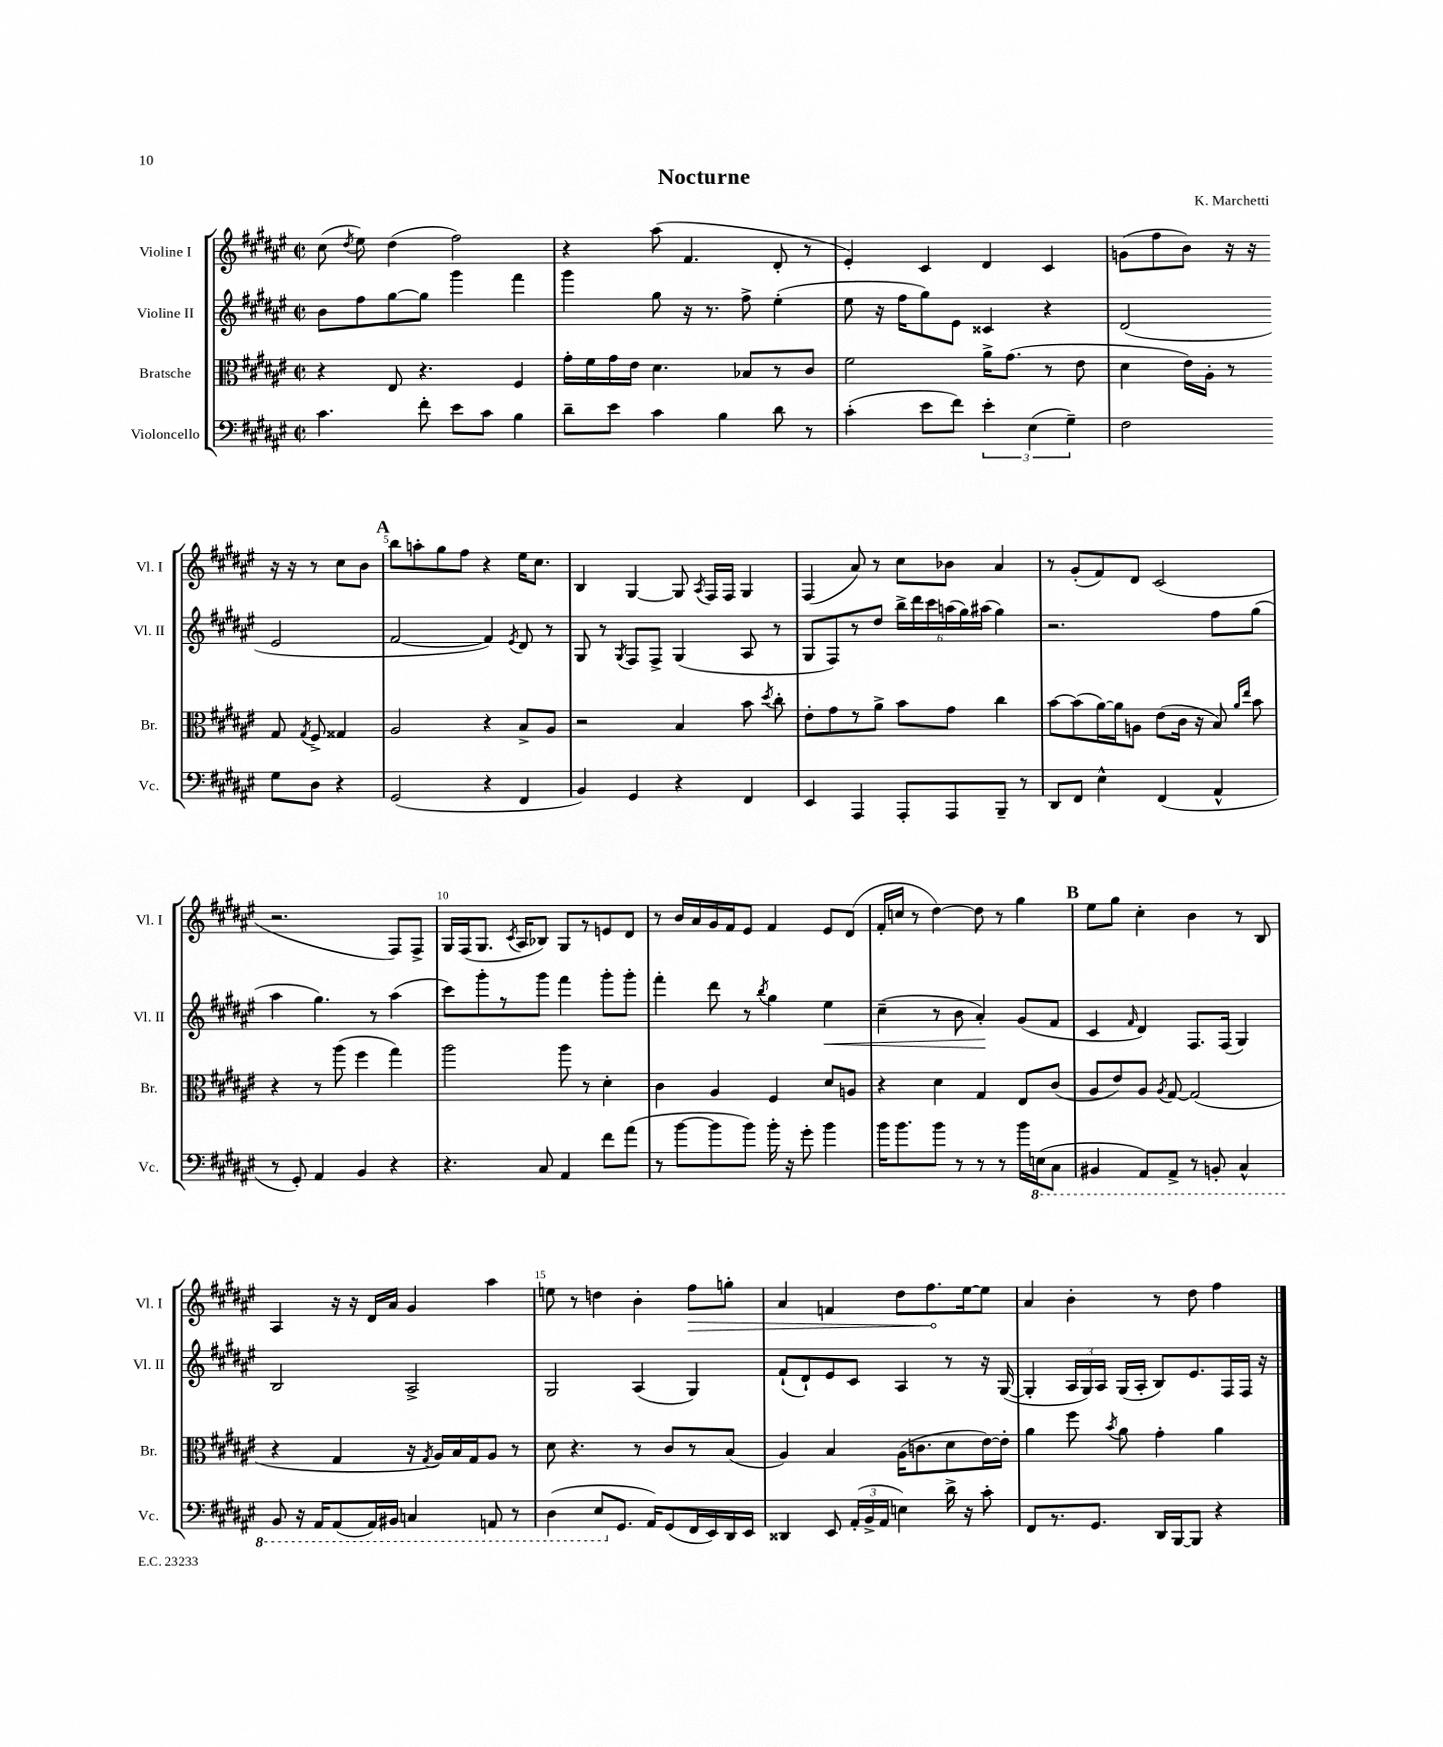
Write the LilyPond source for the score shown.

\header { title = "Nocturne" composer = "K. Marchetti" }
<<
\new StaffGroup <<
\new Staff = "s0" \with { instrumentName = "Violine I" shortInstrumentName = "Vl. I" } {
    \clef treble \key fis \major \defaultTimeSignature \time 2/2
    \autoBeamOff cis''8( \acciaccatura { dis''8 } eis''8) dis''4( fis''2) |
    r4 ais''8( fis'4. dis'8-. r8 |
    eis'4-.) cis'4 dis'4 cis'4 |
    g'8[( fis''8 b'8]) r16 r16 r16 r16 r8 cis''8[ b'8] |
    \mark \markup { \bold "A" } b''8[ a''8-. gis''8 fis''8] r4 eis''16[ cis''8.] |
    b4 gis4~ gis8 \acciaccatura { ais8 } fis16[ fis16] gis4 |
    fis4( ais'8) r8 cis''8[ bes'8] ais'4 |
    r8 gis'8[-.( fis'8) dis'8] cis'2( |
    r2. fis8[) fis8]-> |
    gis16[ fis16( gis8.] \acciaccatura { cis'8 } ais16[ bes8]) gis8[ r8 e'8 dis'8] |
    r8 b'16[ ais'16 gis'16 fis'16 eis'8] fis'4 eis'8[ dis'8]( |
    fis'16[-. c''16] r8 dis''4~) dis''8 r8 gis''4 |
    \mark \markup { \bold "B" } eis''8[ gis''8] cis''4-. b'4 r8 b8 |
    ais4 r16 r16 dis'16[ ais'16] gis'4 ais''4 |
    e''8 r8 d''4 b'4-. \once \override Hairpin.circled-tip = ##t fis''8[\> g''8]-. |
    ais'4 f'4 dis''8[ fis''8.\! eis''16~ eis''8] |
    ais'4 b'4-. r8 dis''8 fis''4 \bar "|." |
}
\new Staff = "s1" \with { instrumentName = "Violine II" shortInstrumentName = "Vl. II" } {
    \clef treble \key fis \major \defaultTimeSignature \time 2/2
    \autoBeamOff b'8[ fis''8 gis''8~ gis''8] gis'''4 fis'''4 |
    gis'''4 gis''8 r16 r8. fis''8-> eis''4-.( |
    eis''8 r16 fis''16[ gis''8) eis'8] cisis'4 r4 |
    dis'2( eis'2 |
    \mark \markup { \bold "A" } fis'2~ fis'4) \acciaccatura { eis'8 } dis'8 r8 |
    gis8 r8 \acciaccatura { gis8 } fis8[ fis8]-> gis4( ais8 r8 |
    gis8[ fis8) r8 dis''8] \tuplet 6/4 { b''16[-> dis'''16 cis'''16 a''16( gis''16) ais''16]( } gis''4) |
    r2. fis''8[ gis''8]( |
    ais''4 gis''4.) r8 ais''4( |
    cis'''8[) gis'''8-. r8 gis'''8] fis'''4 gis'''8[-. gis'''8]-. |
    fis'''4-. dis'''8 r8 \acciaccatura { b''8 } gis''4 eis''4\< |
    cis''4--( r8 b'8 ais'4-.\!) gis'8[( fis'8] |
    \mark \markup { \bold "B" } cis'4 \grace { fis'16 } dis'4) fis8.[ fis16]( gis4) |
    b2 ais2-> |
    gis2 ais4( gis4) |
    fis'8[-!( dis'8-!) eis'8 cis'8] ais4 r8 r16 gis16~( |
    gis4-. \tuplet 3/2 { ais16[ gis16) ais16] } gis16[( ais16]-. b8[) eis'8. fis16 fis16] r16 \bar "|." |
}
\new Staff = "s2" \with { instrumentName = "Bratsche" shortInstrumentName = "Br." } {
    \clef alto \key fis \major \defaultTimeSignature \time 2/2
    \autoBeamOff r4 eis8 r4. fis4 |
    gis'16[-. fis'16 gis'16 eis'16] dis'4. bes8[ r8 cis'8] |
    fis'2 ais'16[-> gis'8.]( r8 eis'8 |
    dis'4 eis'16[) ais16]-. r8 gis8 \acciaccatura { gis8 } fis8-> gisis4 |
    \mark \markup { \bold "A" } ais2 r4 b8[-> ais8] |
    r2 b4 b'8 \acciaccatura { dis''8 } cis''8-. |
    eis'8[-. gis'8 r8 ais'8]-> b'8[ gis'8] cis''4 |
    b'8[~ b'8( ais'16~) ais'16 a8] eis'8[( cis'16] r16 b8) \grace { ais'16[ eis''16] } b'8 |
    r4 r8 ais''8( fis''4 gis''4) |
    ais''2 ais''8 r8 dis'4-. |
    cis'4 ais4 fis4 dis'8[ a8] |
    r4 dis'4 gis4 eis8[ cis'8]( |
    \mark \markup { \bold "B" } ais8[ eis'8) ais8] \acciaccatura { ais8 } gis8~ gis2( |
    r4 gis4 r16 \acciaccatura { gis8 } ais16[) b16 gis16 ais8] r8 |
    dis'8 r4. r8 cis'8[ r8 b8]( |
    ais4) b4 ais16[( c'8. dis'8 eis'16~) eis'16]-. |
    ais'4 fis''8 \acciaccatura { b'8 } ais'8 gis'4-. ais'4 \bar "|." |
}
\new Staff = "s3" \with { instrumentName = "Violoncello" shortInstrumentName = "Vc." } {
    \clef bass \key fis \major \defaultTimeSignature \time 2/2
    \autoBeamOff cis'4. fis'8-. eis'8[ cis'8] b4 |
    dis'8[-- eis'8] cis'4 b4 dis'8 r8 |
    cis'4-.( eis'8[ fis'8]) \tuplet 3/2 { eis'4-. eis4( gis4--) } |
    fis2 gis8[ dis8] r4 |
    \mark \markup { \bold "A" } gis,2( r4 fis,4 |
    b,4) gis,4 r4 fis,4 |
    eis,4 ais,,4 ais,,8[-. ais,,8 b,,8]-- r8 |
    dis,8[ fis,8] eis4-^ fis,4( ais,4-^ |
    r8 gis,8-.) ais,4 b,4 r4 |
    r4. cis8 ais,4 fis'8[ ais'8]( |
    r8 b'8[~ b'8 b'8]) b'16-. r16 gis'8-. b'4 |
    b'16[ b'8. b'8] r8 r8 r8 b'16[ \ottava #-1 e,16( cis,8] |
    \mark \markup { \bold "B" } bis,,4 ais,,8[) ais,,8]-> r8 b,,8-. cis,4-^ |
    b,,8 r16 ais,,16[ ais,,8( ais,,16) bis,,16] c,4 a,,8 r8 |
    dis,4( eis,8[ \ottava #0 gis,8.] ais,16[) gis,8( fis,16 eis,16) dis,16 eis,16] |
    disis,4 eis,8 \tuplet 3/2 { ais,16[-.( b,16-> ais,16] } e4) dis'16-> r16 cis'8-. |
    fis,8[ r8. gis,8.] dis,16[ b,,16~ b,,8] r4 \bar "|." |
}
>>
>>
\layout { \context { \Score \override BarNumber.break-visibility = ##(#f #t #t) barNumberVisibility = #(every-nth-bar-number-visible 5) } }
